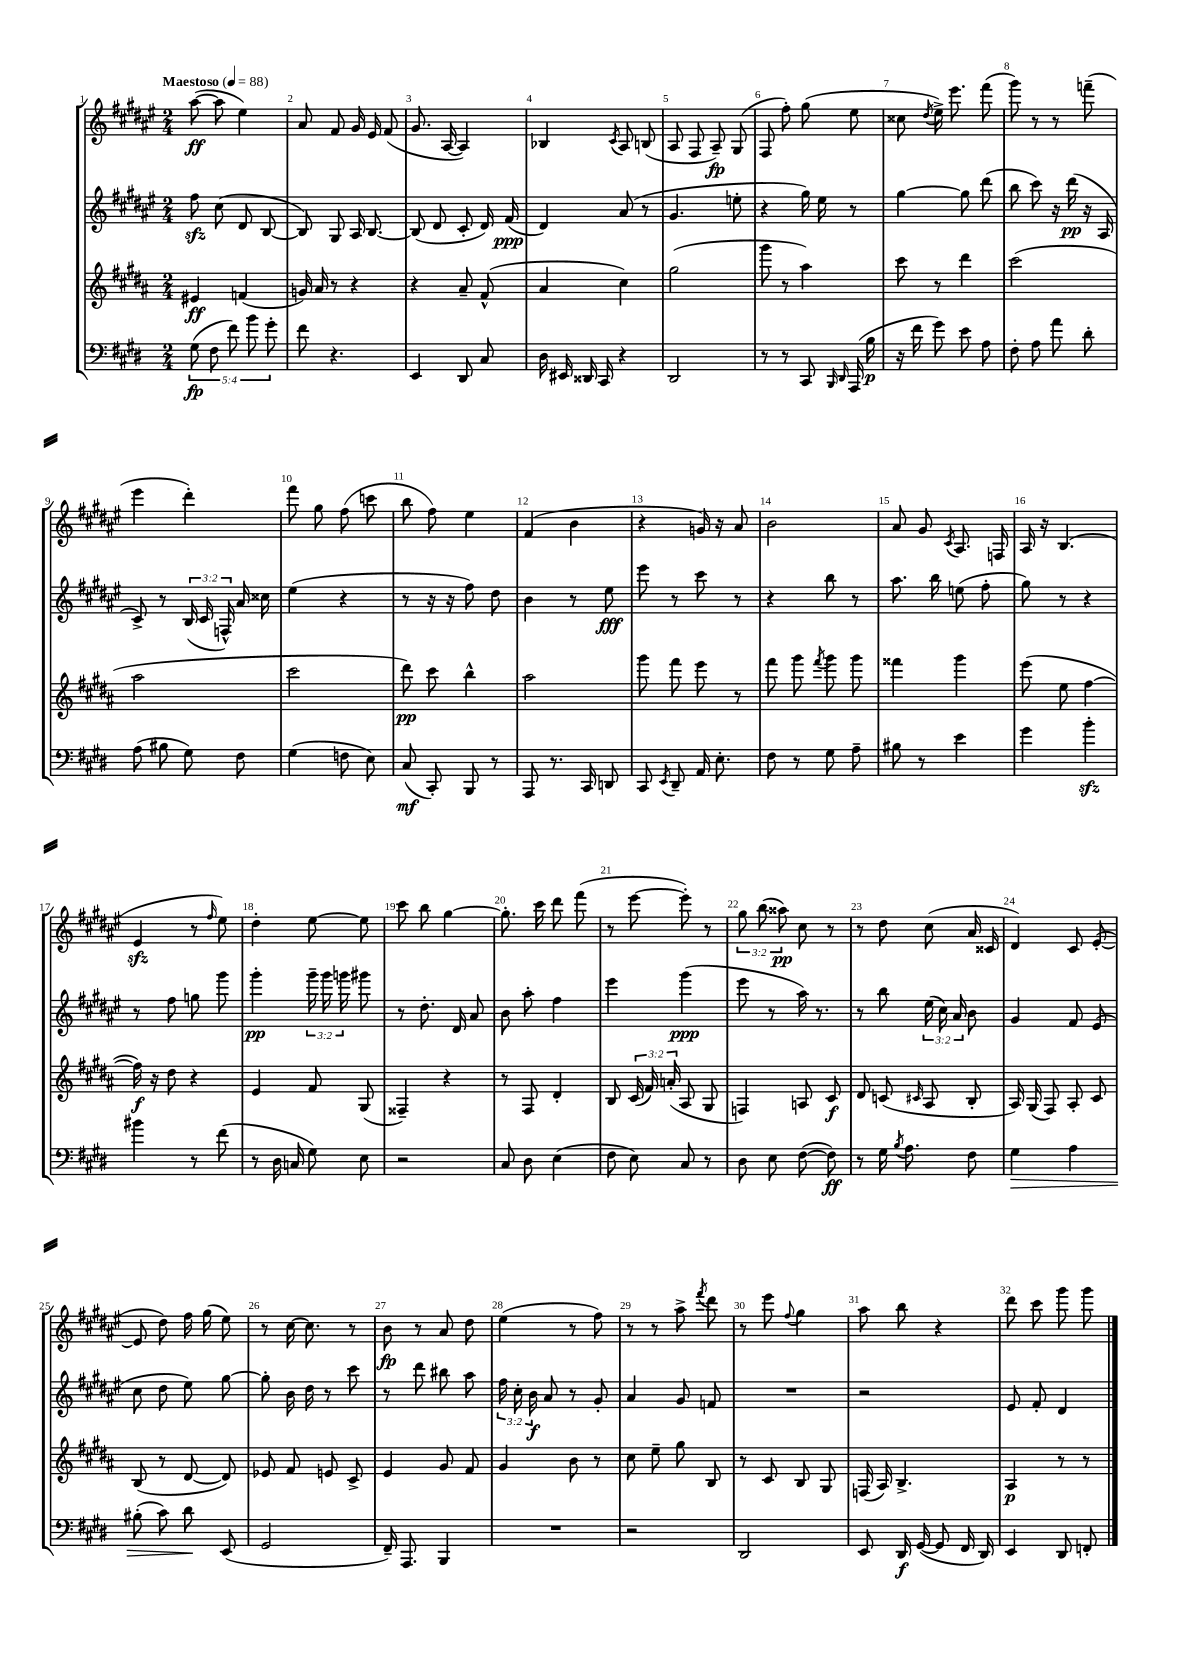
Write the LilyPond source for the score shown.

<<
\new StaffGroup <<
\new Staff = "s0" {
    \clef treble \key fis \major \numericTimeSignature \time 2/4 \override Staff.TupletNumber.text = #tuplet-number::calc-fraction-text \tempo "Maestoso" 4 = 88
    \autoBeamOff ais''8~\ff( ais''8 eis''4) |
    ais'8 fis'8 gis'16 eis'16 fis'8( |
    gis'8. ais16~ ais4) |
    bes4 \acciaccatura { cis'8 } ais8 b8( |
    ais8 fis8 ais8--\fp) gis8( |
    fis8 fis''8-.) gis''8( eis''8 |
    cisis''8 \acciaccatura { dis''8 } eis''16->) eis'''8. fis'''8( |
    gis'''8) r8 r8 f'''8--( |
    eis'''4 dis'''4-.) |
    fis'''8 gis''8 fis''8( c'''8 |
    b''8 fis''8) eis''4 |
    fis'4( b'4 |
    r4 g'16) r16 ais'8 |
    b'2 |
    ais'8 gis'8 \acciaccatura { cis'8 } ais8. f16 |
    ais16 r16 b4.( |
    eis'4\sfz r8 \grace { fis''16 } eis''8) |
    dis''4-. eis''8~ eis''8 |
    cis'''8 b''8 gis''4~ |
    gis''8.-. cis'''16 dis'''8 fis'''8( |
    r8 eis'''8~ eis'''8-.) r8 |
    \tuplet 3/2 { gis''8 b''8( aisis''8\pp) } cis''8 r8 |
    r8 dis''8 cis''8( ais'16 cisis'16 |
    dis'4) cis'8 eis'8~-.( |
    eis'8 dis''8) fis''16 gis''16( eis''8) |
    r8 cis''16~ cis''8. r8 |
    b'8\fp r8 ais'8 dis''8 |
    eis''4( r8 fis''8) |
    r8 r8 ais''8-> \acciaccatura { fis'''8 } dis'''8 |
    r8 eis'''8 \appoggiatura { fis''8 } gis''4 |
    ais''8 b''8 r4 |
    dis'''8 cis'''8 gis'''8 gis'''8 \bar "|." |
}
\new Staff = "s1" {
    \clef treble \key fis \major \numericTimeSignature \time 2/4 \override Staff.TupletNumber.text = #tuplet-number::calc-fraction-text
    \autoBeamOff fis''8\sfz cis''8( dis'8 b8~ |
    b8) gis8 ais16 b8.~ |
    b8( dis'8 cis'8-. dis'16) fis'16\ppp( |
    dis'4) ais'8( r8 |
    gis'4. e''8-. |
    r4 gis''16) eis''16 r8 |
    gis''4~ gis''8 dis'''8( |
    b''8 cis'''8) r16 dis'''16\pp( r16 ais16 |
    cis'8->) r8 \tuplet 3/2 { b16( cis'16 f16-^) } ais'16 cisis''16 |
    eis''4( r4 |
    r8 r16 r16 fis''8) dis''8 |
    b'4 r8 eis''8\fff |
    eis'''8 r8 cis'''8 r8 |
    r4 b''8 r8 |
    ais''8. b''16 e''8( fis''8-. |
    gis''8) r8 r4 |
    r8 fis''8 g''8 gis'''8 |
    gis'''4-.\pp \tuplet 3/2 { gis'''16-- gis'''16 g'''16 } gis'''8 |
    r8 dis''8.-. dis'16 ais'8 |
    b'8 ais''8-. fis''4 |
    eis'''4 gis'''4\ppp( |
    eis'''8 r8 ais''16) r8. |
    r8 b''8 \tuplet 3/2 { eis''16( cis''16) ais'16 } b'8 |
    gis'4 fis'8 eis'8( |
    cis''8 dis''8 eis''8) gis''8~ |
    gis''8-. b'16 dis''16 r8 cis'''8 |
    r8 dis'''8 bis''8 ais''8 |
    \tuplet 3/2 { fis''16 cis''16-. b'16\f } ais'8 r8 gis'8-. |
    ais'4 gis'8 f'8 |
    R2 |
    r2 |
    eis'8 fis'8-. dis'4 \bar "|." |
}
\new Staff = "s2" {
    \clef treble \key b \major \numericTimeSignature \time 2/4 \override Staff.TupletNumber.text = #tuplet-number::calc-fraction-text
    \autoBeamOff eis'4\ff f'4( |
    g'16) ais'16 r8 r4 |
    r4 ais'8-- fis'8-^( |
    ais'4 cis''4) |
    gis''2( |
    gis'''8 r8 ais''4) |
    cis'''8 r8 dis'''4 |
    cis'''2( |
    ais''2 |
    cis'''2 |
    dis'''8\pp) cis'''8 b''4-^ |
    ais''2 |
    gis'''8 fis'''8 e'''8 r8 |
    fis'''8 gis'''8 \acciaccatura { fis'''8 } gis'''8 gis'''8 |
    fisis'''4 gis'''4 |
    e'''8( e''8 fis''4~ |
    fis''16\f) r16 dis''8 r4 |
    e'4 fis'8 gis8( |
    fisis4--) r4 |
    r8 fis8 dis'4-. |
    b8 \tuplet 3/2 { cis'16( fis'16) a'16-.( } ais8 gis8 |
    f4) a8 cis'8\f |
    dis'8 c'8( \grace { cis'16 } ais8 b8-. |
    ais16) gis16( fis8) ais8-. cis'8 |
    b8( r8 dis'8~ dis'8) |
    ees'8 fis'8 e'8 cis'8-> |
    e'4 gis'8 fis'8 |
    gis'4 b'8 r8 |
    cis''8 e''8-- gis''8 b8 |
    r8 cis'8 b8 gis8 |
    f16( ais16) b4.-> |
    ais4\p r8 r8 \bar "|." |
}
\new Staff = "s3" {
    \clef bass \key e \major \numericTimeSignature \time 2/4 \override Staff.TupletNumber.text = #tuplet-number::calc-fraction-text
    \autoBeamOff \tuplet 5/4 { gis8\fp( fis8 fis'8) b'8 gis'8-. } |
    fis'8 r4. |
    e,4 dis,8 cis8 |
    dis16 eis,16 disis,16 cis,16 r4 |
    dis,2 |
    r8 r8 cis,8 \grace { b,,16 dis,16 } a,,16( b16\p |
    r16 fis'16 gis'8) e'8 a8 |
    fis8-. a8 a'8 dis'8-. |
    a8( bis8 gis8) fis8 |
    gis4( f8 e8) |
    cis8\mf( cis,8-.) b,,8 r8 |
    a,,8 r8. cis,16 d,8 |
    cis,8 \acciaccatura { e,8 } dis,8-- a,16 e8.-. |
    fis8 r8 gis8 a8-- |
    bis8 r8 e'4 |
    gis'4 b'4-.\sfz |
    bis'4 r8 fis'8( |
    r8 dis16 c16 gis8) e8 |
    r2 |
    cis8 dis8 e4( |
    fis8 e8) cis8 r8 |
    dis8 e8 fis8~( fis8\ff) |
    r8 gis16 \acciaccatura { b8 } a8. fis8 |
    gis4\> a4 |
    bis8-.( cis'8) dis'8\! e,8( |
    gis,2 |
    fis,16--) a,,8. b,,4 |
    R2 |
    r2 |
    dis,2 |
    e,8 dis,16\f gis,16~( gis,8 fis,16 dis,16) |
    e,4 dis,8 f,8-. \bar "|." |
}
>>
>>
\layout { \context { \Score \override BarNumber.break-visibility = ##(#f #t #t) barNumberVisibility = #all-bar-numbers-visible } }
